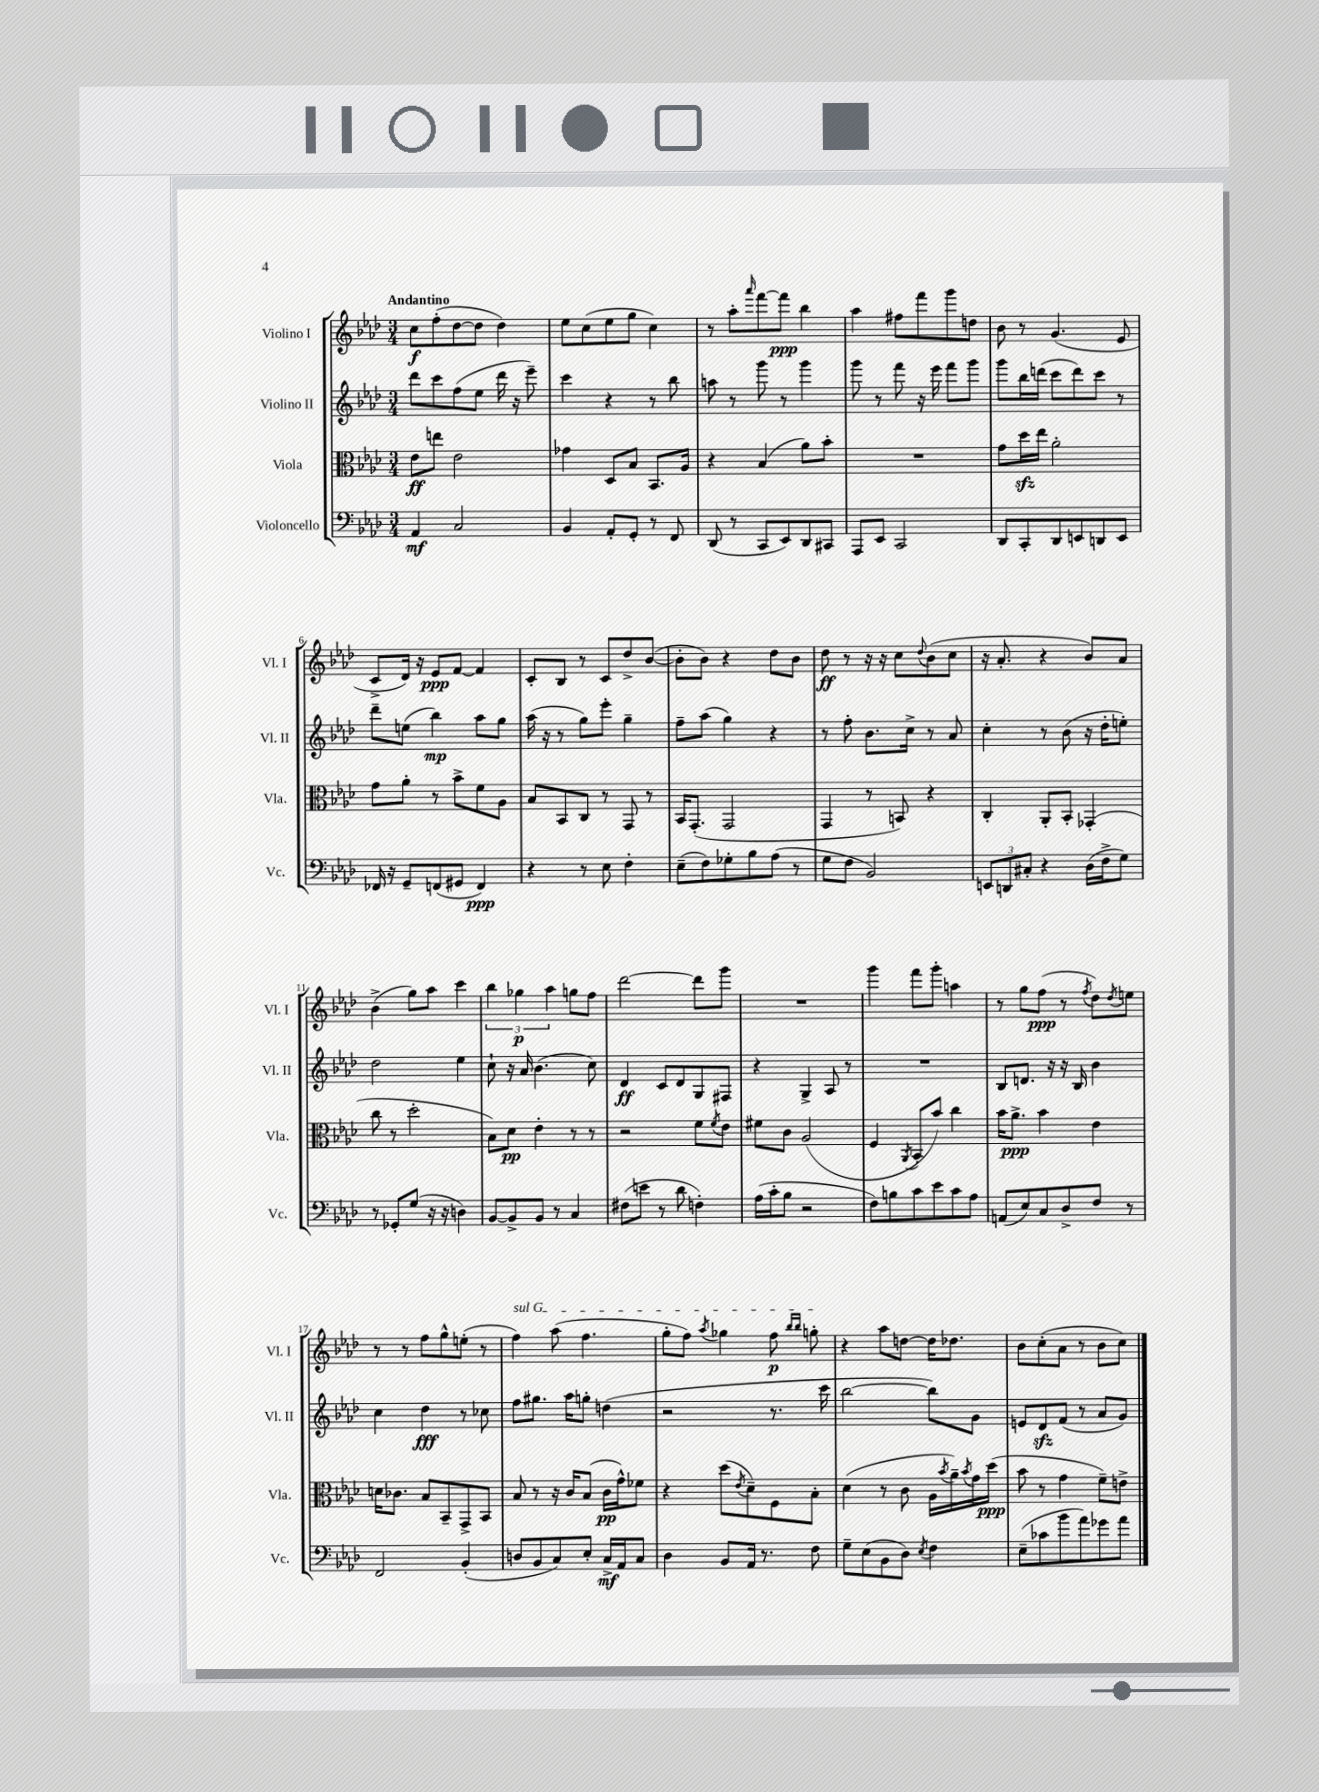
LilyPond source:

<<
\new StaffGroup <<
\new Staff = "s0" \with { instrumentName = "Violino I" shortInstrumentName = "Vl. I" } {
    \clef treble \key aes \major \numericTimeSignature \time 3/4 \tempo "Andantino"
    c''8\f f''8-.( des''8~ des''8 des''4) |
    ees''8 c''8( ees''8 g''8 c''4) |
    r8 aes''8-. \grace { aes'''16 } f'''8~ f'''8\ppp bes''4 |
    aes''4 fis''8 f'''8 g'''8 d''8 |
    bes'8 r8 g'4.( ees'8 |
    c'8-> des'16) r16 ees'8\ppp f'8~ f'4 |
    c'8-. bes8 r8 c'8 des''8-> bes'8~( |
    bes'8-. bes'8) r4 des''8 bes'8 |
    des''8\ff r8 r16 r16 c''8 \appoggiatura { des''8 } bes'8( c''8 |
    r16 aes'8.-. r4 bes'8) aes'8 |
    bes'4->( g''8) aes''8 c'''4 |
    \tuplet 3/2 { bes''4 ges''4\p aes''4 } g''8 f''8 |
    des'''2~ des'''8 g'''8 |
    R2. |
    g'''4 f'''8 g'''8-. a''4 |
    r8 g''8 f''8\ppp( r8 \acciaccatura { f''8 } des''8) \acciaccatura { des''8 } e''8 |
    r8 r8 f''8 g''8-^ e''8-.( r8 |
    \once \override TextSpanner.bound-details.left.text = \markup { \italic "sul G" } f''4\startTextSpan) aes''8( f''4. |
    g''8-. f''8) \acciaccatura { aes''8 } ges''4 f''8\p \grace { bes''16 bes''16 } g''8-.\stopTextSpan |
    r4 aes''8 d''8~ d''16 des''8. |
    bes'8 c''8-.( aes'8 r8 bes'8 c''8) \bar "|." |
}
\new Staff = "s1" \with { instrumentName = "Violino II" shortInstrumentName = "Vl. II" } {
    \clef treble \key aes \major \numericTimeSignature \time 3/4
    des'''8 c'''8 f''8( ees''8 des'''16 r16 ees'''8--) |
    c'''4 r4 r8 bes''8 |
    a''8 r8 g'''8 r8 g'''4 |
    g'''8 r8 f'''8 r16 ees'''16 f'''8 g'''8 |
    g'''8 bes''16 d'''16( c'''8 d'''8) c'''8 r8 |
    des'''8-- e''8( bes''4\mp) aes''8 g''8 |
    aes''16( r16 r8 g''8) ees'''8-. g''4-- |
    f''8-- aes''8( g''4) r4 |
    r8 f''8-. bes'8. c''16-> r8 aes'8 |
    c''4-. r8 bes'8( r16 des''16-. e''8-.) |
    des''2 ees''4 |
    c''8-! r16 aes'16 bes'4.( c''8) |
    des'4\ff c'8 des'8 g8 fis8 |
    r4 g4-> aes8 r8 |
    R2. |
    bes8 d'8. r16 r16 bes16 bes'4 |
    c''4 des''4\fff r8 ces''8 |
    f''8 gis''8. aes''16 g''8-. d''4( |
    r2 r8. c'''16 |
    bes''2~ bes''8) g'8 |
    e'8 des'8\sfz f'8( r8 aes'8 g'8) \bar "|." |
}
\new Staff = "s2" \with { instrumentName = "Viola" shortInstrumentName = "Vla." } {
    \clef alto \key aes \major \numericTimeSignature \time 3/4
    ees'8\ff e''8 ees'2 |
    ges'4 des8 bes8 bes,8. aes16 |
    r4 bes4( aes'8) bes'8-. |
    R2. |
    g'8 des''16\sfz ees''16 aes'2-. |
    g'8 aes'8-. r8 bes'8-> f'8 aes8 |
    bes8 bes,8 c8 r8 g,8 r8 |
    bes,16 g,8.-.( g,2 |
    g,4 r8 b,8) r4 |
    c4-. aes,8-. bes,8-. ges,4-.( |
    c''8 r8 des''2-. |
    bes8) des'8\pp ees'4-. r8 r8 |
    r2 f'8 \acciaccatura { f'8 } ees'8 |
    fis'8 c'8 aes2( |
    f4 \acciaccatura { aes,8 } bes,8-. bes'8) c''4 |
    bes'16 aes'8.->\ppp bes'4 ees'4 |
    d'16 ces'8. bes8 bes,8-- g,8-> bes,8 |
    bes8 r8 r16 c'16 bes8( c'16\pp g'16-^) fes'8 |
    r4 des''8( \acciaccatura { ees'8 } des'8--) f8 bes8-. |
    des'4( r8 c'8 aes16 \acciaccatura { bes'8 } aes'16--) \acciaccatura { bes'8 } g'16 des''16\ppp( |
    bes'8 r8 g'4 f'8--) e'8-> \bar "|." |
}
\new Staff = "s3" \with { instrumentName = "Violoncello" shortInstrumentName = "Vc." } {
    \clef bass \key aes \major \numericTimeSignature \time 3/4
    aes,4\mf c2 |
    bes,4 aes,8-. g,8-. r8 f,8 |
    des,8( r8 c,8 ees,8) des,8 cis,8 |
    aes,,8 ees,8 c,2 |
    des,8 c,8-. des,8 e,8 d,8 e,8 |
    fes,16 r16 g,8-- f,8( gis,8 f,4\ppp) |
    r4 r8 ees8 f4-. |
    ees8--( f8) ges8-. bes8 aes8( r8 |
    g8 f8 bes,2) |
    \tuplet 3/2 { e,8 d,8 cis8-. } r4 des16( f16-> g8) |
    r8 ges,8-. g8( r16 r16 d4) |
    bes,8~ bes,8-> bes,8 r8 c4 |
    fis8( e'8 r8 des'8 f4-.) |
    aes16( c'16-. bes8 r2 |
    f8) b8 c'8 ees'8 c'8 aes8 |
    a,8( ees8) c8 des8-> f8 r8 |
    f,2 bes,4-.( |
    d8 bes,8 c8) ees8-. c16->\mf aes,16 c8 |
    des4 bes,8 aes,16 r8. f8 |
    g8-- ees8( bes,8 des8) \acciaccatura { ees8 } f4 |
    ees8--( ces'8 bes'8 aes'8) ges'8 aes'8 \bar "|." |
}
>>
>>
